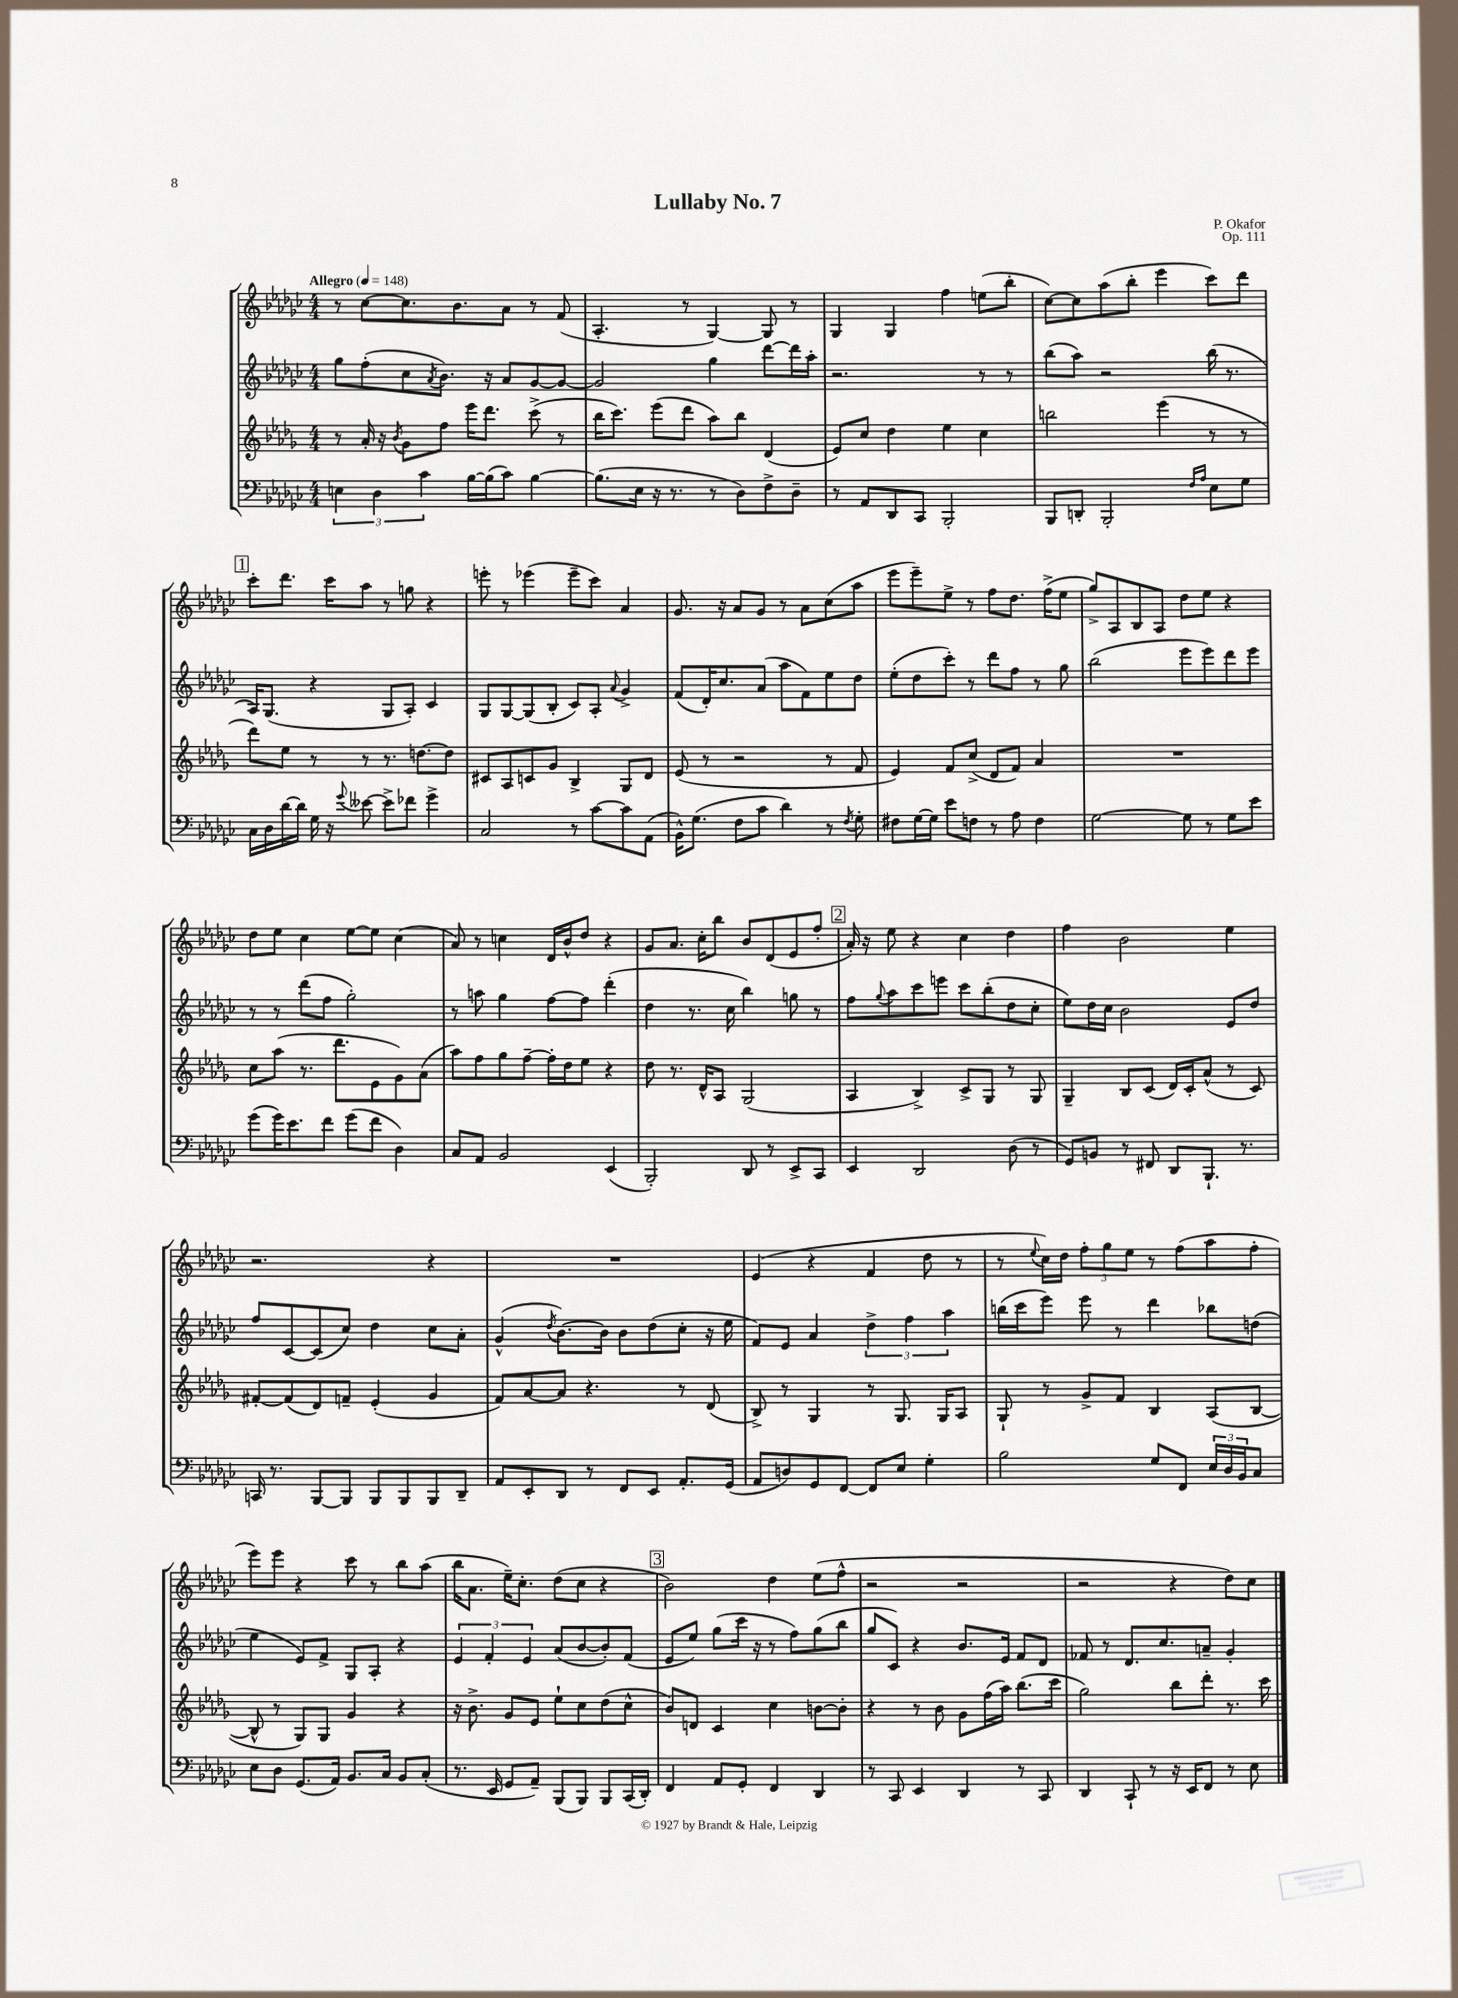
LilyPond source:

\header { title = "Lullaby No. 7" composer = "P. Okafor" opus = "Op. 111" }
<<
\new StaffGroup <<
\new Staff = "s0" {
    \clef treble \key ges \major \numericTimeSignature \time 4/4 \tempo "Allegro" 4 = 148
    r8 ces''8~ ces''8. bes'8. aes'8 r8 f'8( |
    aes4.-. r8 ges4~) ges8 r8 |
    ges4 ges4 f''4 e''8( bes''8-. |
    ces''8~) ces''8 aes''8( bes''8-. ees'''4 ces'''8) des'''8 |
    \mark \markup { \box "1" } ces'''8-. des'''8. ces'''16 aes''8 r8 g''8 r4 |
    e'''8-. r8 ees'''4( ees'''8-- ces'''8) aes'4 |
    ges'8. r16 aes'8 ges'8 r8 aes'8 ces''8( aes''8 |
    ees'''8 ees'''8--) ees''8-> r8 f''8 des''8. f''16->( ees''8 |
    ges''8->) aes8 bes8 aes8 des''8 ees''8 r4 |
    des''8 ees''8 ces''4 ees''8~ ees''8 ces''4( |
    aes'8) r8 c''4 des'16 bes'16-^ des''8 r4 |
    ges'8 aes'8. ces''16-. bes''8 bes'8 des'8( ees'8 f''8-. |
    \mark \markup { \box "2" } aes'16-.) r16 ees''8 r4 ces''4 des''4 |
    f''4 bes'2 ees''4 |
    r2. r4 |
    R1 |
    ees'4( r4 f'4 des''8 r8 |
    r8 \appoggiatura { ees''8 } ces''16) des''16 \tuplet 3/2 { f''8-. ges''8 ees''8 } r8 f''8( aes''8 f''8-. |
    ees'''8) ees'''8 r4 ces'''8 r8 bes''8 aes''8( |
    bes''16 aes'8. ees''16--) ces''8.-. des''8( ces''8 r4 |
    \mark \markup { \box "3" } bes'2) des''4 ees''8( f''8-^ |
    r2 r2 |
    r2 r4 des''8) ces''8 \bar "|." |
}
\new Staff = "s1" {
    \clef treble \key ges \major \numericTimeSignature \time 4/4
    ges''8 f''8-.( ces''8 \acciaccatura { aes'8 } bes'8.) r16 aes'8 ges'8~ ges'8~ |
    ges'2 ges''4 des'''8~ des'''16 aes''16-. |
    r2. r8 r8 |
    bes''8( aes''8) r2 bes''16( r8. |
    \mark \markup { \box "1" } aes16) ges8.( r4 ges8 aes8-.) ces'4 |
    ges8 ges8~ ges8( bes8-. ces'8) aes8-. \appoggiatura { aes'8 } ges'4-> |
    f'8( des'16-.) ces''8. aes'8( aes''8 f'8) ees''8 des''8 |
    ees''8-.( des''8 ces'''8-.) r8 des'''8 f''8 r8 ges''8 |
    bes''2( ees'''8 ees'''8) des'''8 ees'''8 |
    r8 r8 des'''8( f''8 ges''2-.) |
    r8 a''8 ges''4 f''8~ f''8 des'''4-.( |
    des''4 r8. ces''16 bes''4) g''8 r8 |
    \mark \markup { \box "2" } f''8 \appoggiatura { ges''8 } aes''8 ces'''8 e'''8 ces'''8 bes''8-.( des''8 ces''8-. |
    ees''8) des''16 ces''16 bes'2 ees'8 des''8 |
    f''8 ces'8~ ces'8( ces''8) des''4 ces''8 aes'8-. |
    ges'4-^( \acciaccatura { des''8 } bes'8.~) bes'16 bes'8 des''8( ces''8-. r16 ees''16 |
    f'8) ees'8 aes'4 \tuplet 3/2 { des''4-> f''4 aes''4 } |
    b''16( ces'''16 ees'''8) ees'''8 r8 des'''4 bes''8 d''8( |
    ees''4 ees'8) f'8-> ges8 aes8-. r4 |
    \tuplet 3/2 { ees'4 f'4-. ees'4 } aes'8( bes'8~ bes'8-.) f'8( |
    \mark \markup { \box "3" } ees'8 ees''8) ges''8( ces'''16 r16 r8 f''8) ges''8( bes''8 |
    ges''8 ces'8) r4 bes'8. ees'16 f'8 des'8 |
    fes'8 r8 des'8. ces''8. a'8-- ges'4-. \bar "|." |
}
\new Staff = "s2" {
    \clef treble \key des \major \numericTimeSignature \time 4/4
    r8 aes'16-. r16 \acciaccatura { bes'8 } ges'8 f''8 ees'''16 des'''8. c'''8->( r8 |
    bes''16 c'''8.) ees'''8( des'''8 aes''8) bes''8 des'4( |
    ees'8) c''8 des''4 ees''4 c''4 |
    b''2 ees'''4( r8 r8 |
    \mark \markup { \box "1" } des'''8) ees''8 r8 r8 r8. d''8.~ d''8 |
    cis'8 aes8 c'8 ges'8 bes4-> ges8 des'8 |
    ees'8( r8 r2 r8 f'8 |
    ees'4) f'8 c''8->( des'8 f'8) aes'4 |
    R1 |
    c''8 aes''8( r8. des'''8. ees'8 ges'8) aes'8( |
    aes''8) f''8 ges''8 f''8~-- f''16-. des''16 ees''8 r4 |
    des''8 r8. des'16-^ aes8 ges2( |
    \mark \markup { \box "2" } aes4 bes4->) c'8-> ges8 r8 ges8 |
    ges4-- bes8 c'8( des'16) c'16-. aes'8-^( r8 c'8) |
    fis'8~-. fis'8( des'8) f'8-- ees'4-.( ges'4 |
    f'8) aes'8~ aes'8 r4. r8 des'8( |
    bes8->) r8 ges4 r8 ges8. ges16 aes8 |
    ges8-! r8 ges'8-> f'8 bes4 aes8( bes8~ |
    bes8-^ r8 ges8) ges8 ges'4 r4 |
    r16 bes'8.-> ges'8 ees'8 ees''8-! c''8 des''8( c''8-^ |
    \mark \markup { \box "3" } bes'8) d'8 c'4 c''4 b'8~ b'8-. |
    r4 r8 bes'8 ges'8 f''16( aes''16) bes''8.( c'''16 |
    ges''2) bes''8 des'''8-. r8. c'''16 \bar "|." |
}
\new Staff = "s3" {
    \clef bass \key ges \major \numericTimeSignature \time 4/4
    \tuplet 3/2 { e4 des4 ces'4 } bes16~ bes16( ces'8) bes4~ |
    bes8.( ees16 r16 r8. r8 des8) f8-> des8-- |
    r8 aes,8 des,8 ces,8 bes,,2-. |
    bes,,8 d,8-. bes,,2-. \grace { f16 aes16 } ees8 ges8 |
    \mark \markup { \box "1" } ces16 des16 des'16~ des'16 ges16 r16 \appoggiatura { ges'8 } eeses'8~ eeses'8-> fes'8 ges'4-> |
    ces2 r8 ces'8~ ces'8 aes,8( |
    bes,16-^) ges8.( f8 ces'8 des'4) r8 \acciaccatura { f8 } ges8-. |
    fis8 ges16~ ges16 ees'8 f8 r8 aes8 f4 |
    ges2~ ges8 r8 ges8 ees'8 |
    ges'8( ges'16) ees'8. f'8 ges'8( f'8 des4) |
    ces8 aes,8 bes,2 ees,4( |
    bes,,2-.) des,8 r8 ees,8-> ces,8 |
    \mark \markup { \box "2" } ees,4 des,2 des8( r8 |
    ges,8) b,8 r8 fis,8 des,8 bes,,8.-! r8. |
    c,16 r8. bes,,8~ bes,,8 bes,,8 bes,,8 bes,,8 des,8-- |
    aes,8 ees,8-. des,8 r8 f,8 ees,8 aes,8.-. ges,16( |
    aes,8 d8) ges,8 f,8~ f,8 ees8 ges4-. |
    bes2 ges8 f,8 \tuplet 3/2 { ees16 des16 bes,16 } ces8 |
    ees8 des8 ges,8.( aes,16) bes,8. ces16 bes,8 ces8-.( |
    r8. ees,16 ges,8 aes,8--) bes,,8( bes,,8) bes,,8 ces,16( des,16-.) |
    \mark \markup { \box "3" } f,4 aes,8 ges,8-. f,4 des,4 |
    r8 ces,8 ees,4 des,4 r8 ces,8 |
    des,4 ces,8-! r8 r16 ees,16 f,8 r8 ees8 \bar "|." |
}
>>
>>
\layout { \context { \Score \remove "Bar_number_engraver" } }
